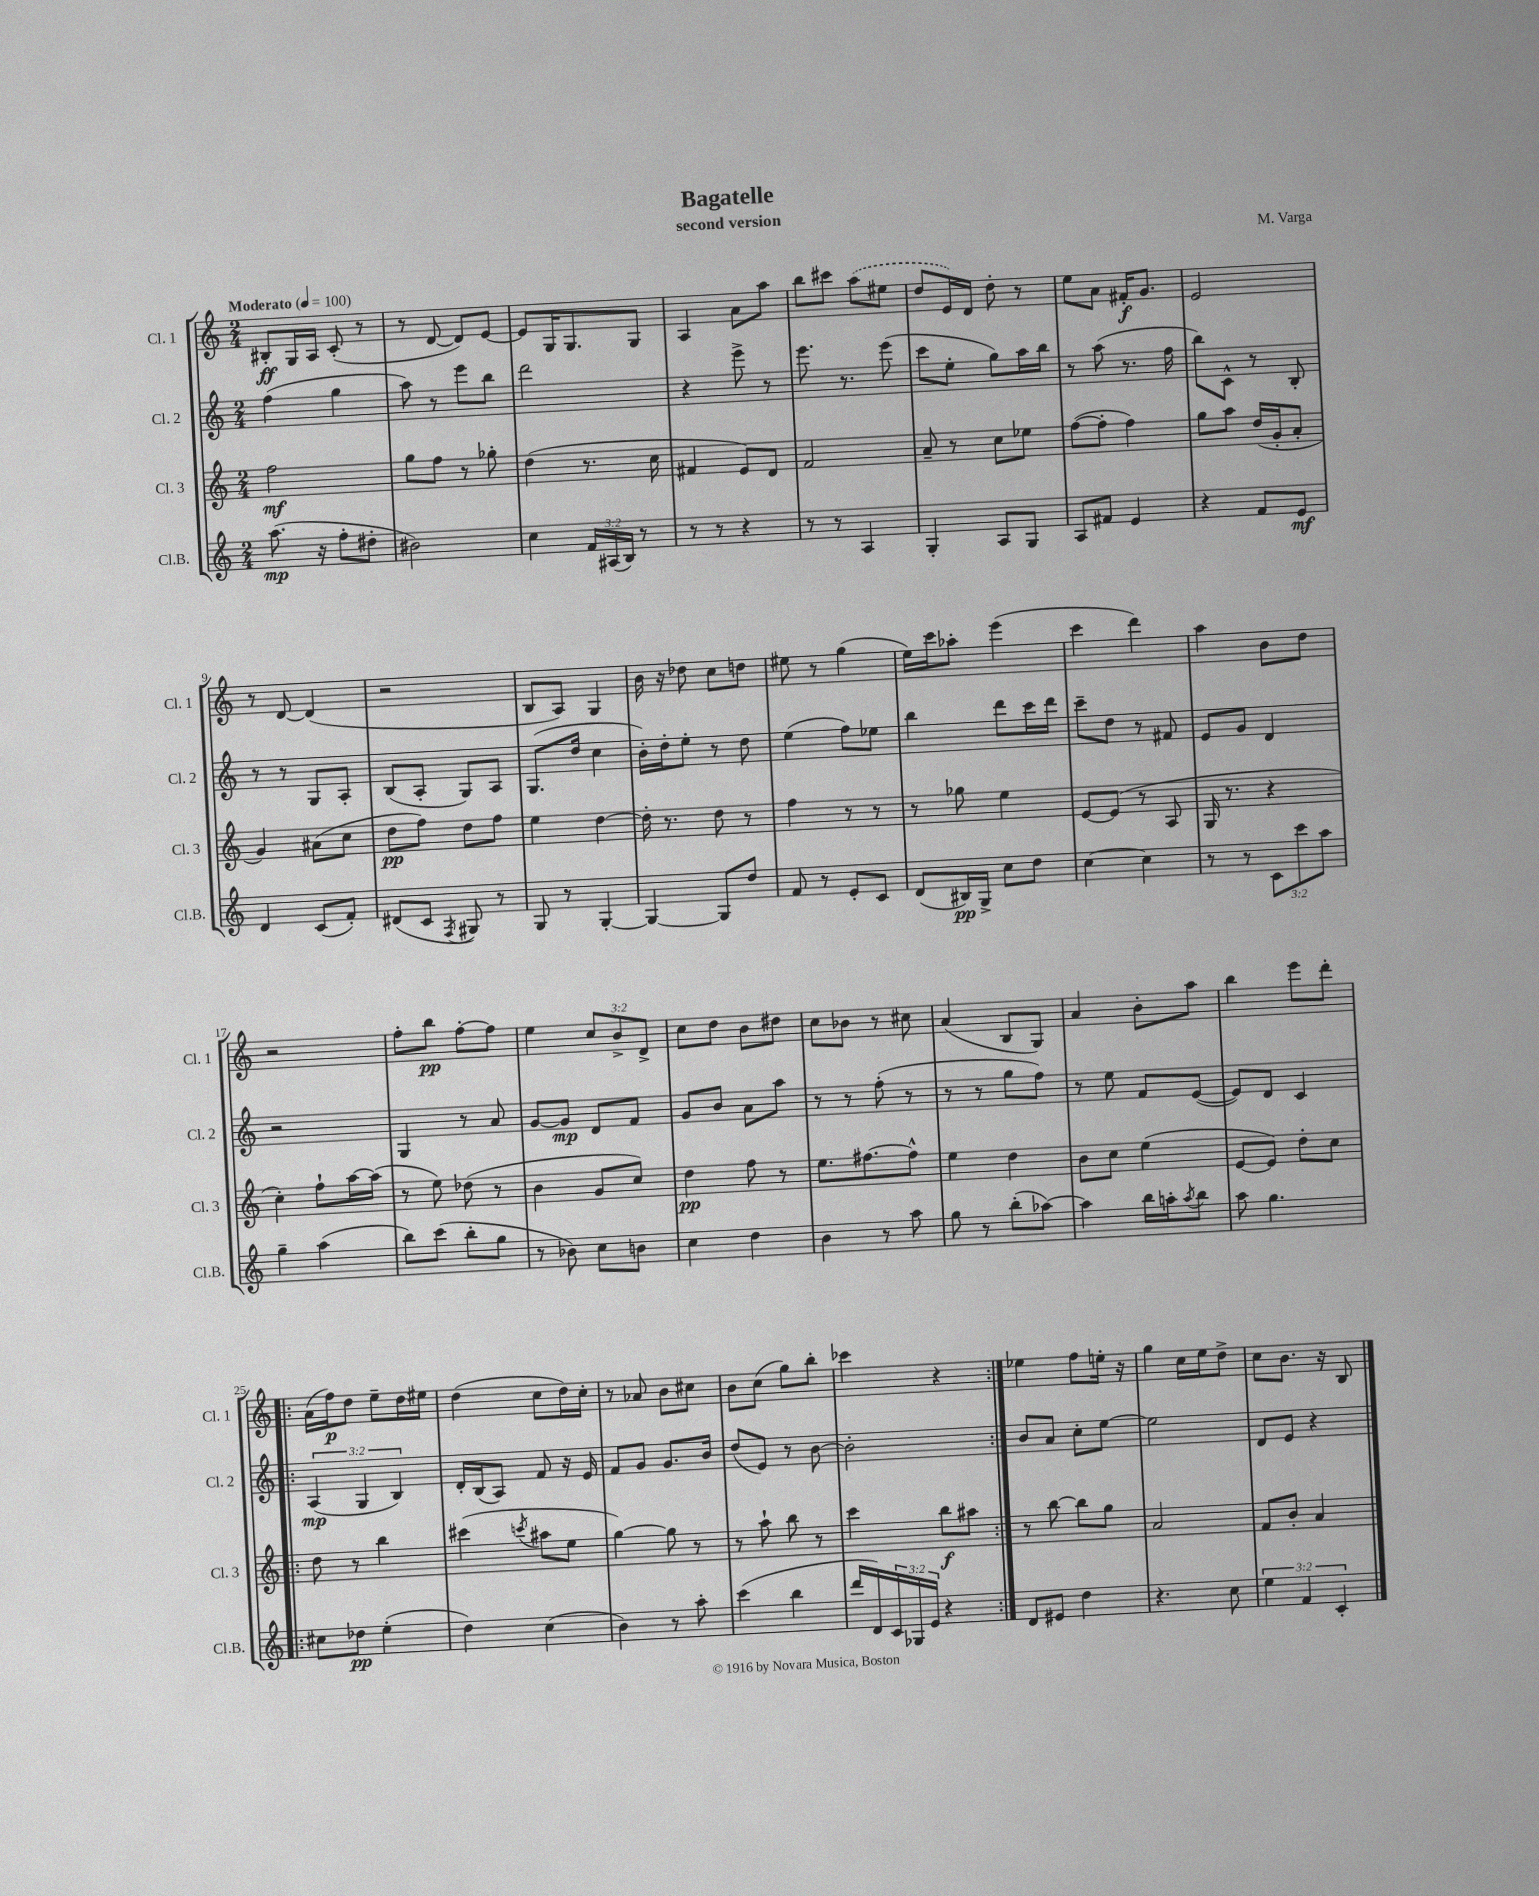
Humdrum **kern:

**kern	**dynam	**kern	**dynam	**kern	**dynam	**kern	**dynam
*part4	*part4	*part3	*part3	*part2	*part2	*part1	*part1
*staff4	*staff4	*staff3	*staff3	*staff2	*staff2	*staff1	*staff1
*I"Cl.B.	*	*I"Cl. 3	*	*I"Cl. 2	*	*I"Cl. 1	*
*I'Cl.B.	*	*I'Cl. 3	*	*I'Cl. 2	*	*I'Cl. 1	*
*clefG2	*	*clefG2	*	*clefG2	*	*clefG2	*
*k[]	*	*k[]	*	*k[]	*	*k[]	*
*M2/4	*	*M2/4	*	*M2/4	*	*M2/4	*
*MM100	*	*MM100	*	*MM100	*	*MM100	*
=1	=1	=1	=1	=1	=1	=1	=1
!	!	!	!	!	!	!LO:TX:a:B:t=Moderato	!
(8.aa\	mp	2ff\	mf	(4ff\	.	8B#X'/L	ff
.	.	.	.	.	.	16G/L	.
16r	.	.	.	.	.	16A/JJ	.
8ff'\L	.	.	.	4gg\	.	(8c'/	.
8dd#X'\J	.	.	.	.	.	8r	.
=2	=2	=2	=2	=2	=2	=2	=2
2b#X\)	.	8gg\L	.	8aa\)	.	8r	.
.	.	8ff\J	.	8r	.	[8d/	.
.	.	8r	.	8eee\L	.	8d/L])	.
.	.	8gg-X'\	.	8bb\J	.	[8e/J	.
=3	=3	=3	=3	=3	=3	=3	=3
4cc\	.	(4dd\	.	2ddd\	.	8e/L]	.
.	.	.	.	.	.	16G/K	.
.	.	.	.	.	.	8.G/	.
24f/LL	.	8.r	.	.	.	.	.
(24A#X/	.	.	.	.	.	.	.
24B/JJ)	.	.	.	.	.	.	.
8r	.	.	.	.	.	8G/J	.
.	.	16cc\	.	.	.	.	.
=4	=4	=4	=4	=4	=4	=4	=4
8r	.	4f#X/	.	4r	.	4A/	.
8r	.	.	.	.	.	.	.
4r	.	8e/L)	.	8eee^\	.	8a\L	.
.	.	8d/J	.	8r	.	8aa\J	.
=5	=5	=5	=5	=5	=5	=5	=5
8r	.	2f/	.	8.eee\	.	8bb\L	.
8r	.	.	.	.	.	8ccc#X\J	.
.	.	.	.	8.r	.	.	.
4A/	.	.	.	.	.	(8aa\L	.
.	.	.	.	(8eee\	.	8ee#X\J	.
=6	=6	=6	=6	=6	=6	=6	=6
4G'/	.	8a~/	.	8ccc\L	.	8dd/L	.
.	.	8r	.	8ee'\J	.	16e/L)	.
.	.	.	.	.	.	16d/JJ	.
8A/L	.	8cc\L	.	8gg\L)	.	8dd'\	.
8G/J	.	8ee-X\J	.	16aa\L	.	8r	.
.	.	.	.	16bb\JJ	.	.	.
=7	=7	=7	=7	=7	=7	=7	=7
8A/L	.	([8ff\L	.	8r	.	8ee\L	.
8f#X/J	.	8ff'\J]	.	(8aa\	.	8a\J	.
4e/	.	4ff\)	.	8.r	.	16f#X'/KL	f
.	.	.	.	.	.	8.g/J	.
.	.	.	.	16ff\	.	.	.
=8	=8	=8	=8	=8	=8	=8	=8
4r	.	8gg\L	.	8bb\L)	.	2e/	.
.	.	8aa\J	.	8c^^\J	.	.	.
8f/L	.	(16dd/LL	.	8r	.	.	.
.	.	16g'/J	.	.	.	.	.
8e/J	mf	8a'/J	.	8B'/	.	.	.
!!LO:LB:g=z
=9	=9	=9	=9	=9	=9	=9	=9
4d/	.	4g/)	.	8r	.	8r	.
.	.	.	.	8r	.	[8d/	.
(8c/L	.	(8a#X\L	.	8G/L	.	(4d/]	.
8f'/J)	.	8cc\J	.	8A'/J	.	.	.
=10	=10	=10	=10	=10	=10	=10	=10
(8d#X/L	.	8dd\L	pp	(8B/L	.	2r	.
8c/J	.	8ff\J)	.	8A'/J	.	.	.
8qF/	.	.	.	.	.	.	.
8G#X/)	.	8dd\L	.	8G/L)	.	.	.
8r	.	8ff\J	.	8A/J	.	.	.
=11	=11	=11	=11	=11	=11	=11	=11
8G/	.	4ee\	.	(8.G/L	.	8B/L	.
8r	.	.	.	.	.	8A/J)	.
.	.	.	.	16dd/Jk	.	.	.
[4G'/	.	[4dd\	.	4cc\	.	4G/	.
=12	=12	=12	=12	=12	=12	=12	=12
4G/_	.	16dd'\]	.	16b'\LL)	.	16b\	.
.	.	8.r	.	16dd'\J	.	16r	.
.	.	.	.	8ee'\J	.	8dd-X\	.
8G/L]	.	8dd\	.	8r	.	8cc\L	.
8dd/J	.	8r	.	8dd\	.	8ddn\J	.
=13	=13	=13	=13	=13	=13	=13	=13
8f/	.	4ff\	.	(4ee\	.	8ee#X\	.
8r	.	.	.	.	.	8r	.
8e'/L	.	8r	.	8ff\L)	.	(4gg\	.
8c/J	.	8r	.	8ee-X\J	.	.	.
=14	=14	=14	=14	=14	=14	=14	=14
(8d/L	.	8r	.	4bb\	.	16ee\LL)	.
.	.	.	.	.	.	16ccc\J	.
16B#X/L)	pp	8gg-X\	.	.	.	8aa-X'\J	.
16G^/JJ	.	.	.	.	.	.	.
8cc\L	.	4ee\	.	8ddd\L	.	(4eee\	.
8dd\J	.	.	.	16ccc\L	.	.	.
.	.	.	.	16ddd\JJ	.	.	.
=15	=15	=15	=15	=15	=15	=15	=15
[4cc\	.	[8e/L	.	8ccc~\L	.	4ccc\	.
.	.	(8e/J]	.	8dd\J	.	.	.
4cc\]	.	8r	.	8r	.	4ddd\)	.
.	.	8A/	.	8f#X/	.	.	.
=16	=16	=16	=16	=16	=16	=16	=16
8r	.	16G/	.	8e/L	.	4aa\	.
.	.	8.r	.	.	.	.	.
8r	.	.	.	8g/J	.	.	.
12c\L	.	4r	.	4d/	.	8b\L	.
12ccc\	.	.	.	.	.	.	.
.	.	.	.	.	.	8dd\J	.
12aa\J	.	.	.	.	.	.	.
!!LO:LB:g=z
=17	=17	=17	=17	=17	=17	=17	=17
4gg~\	.	4cc'\)	.	2r	.	2r	.
(4aa\	.	8ff`\L	.	.	.	.	.
.	.	[16aa\L	.	.	.	.	.
.	.	(16aa\JJ]	.	.	.	.	.
=18	=18	=18	=18	=18	=18	=18	=18
8bb\L)	.	8r	.	4G/	.	8ff'\L	.
(8ccc\J	.	8ee\)	.	.	.	8bb\J	pp
8bb'\L	.	(8dd-X\	.	8r	.	[8ff'\L	.
8gg\J	.	8r	.	8a/	.	8ff\J]	.
=19	=19	=19	=19	=19	=19	=19	=19
8r	.	4b\	.	[8g/L	.	4ee\	.
8b-X\)	.	.	.	8g/J]	mp	.	.
8cc\L	.	8g/L	.	8d/L	.	12cc/L	.
.	.	.	.	.	.	12b^/	.
8bn\J	.	8cc/J)	.	8f/J	.	.	.
.	.	.	.	.	.	12d^/J	.
=20	=20	=20	=20	=20	=20	=20	=20
4cc\	.	4dd\	pp	8g/L	.	8cc\L	.
.	.	.	.	8b/J	.	8dd\J	.
4dd\	.	8ff\	.	8a\L	.	8b\L	.
.	.	8r	.	8aa\J	.	8dd#X\J	.
=21	=21	=21	=21	=21	=21	=21	=21
4b\	.	8.ee\L	.	8r	.	8cc\L	.
.	.	.	.	8r	.	8b-X\J	.
.	.	[8.ff#X\	.	.	.	.	.
8r	.	.	.	(8ff'\	.	8r	.
8aa\	.	8ff#^^\J]	.	8r	.	8cc#X\	.
=22	=22	=22	=22	=22	=22	=22	=22
8gg\	.	4ee\	.	8r	.	(4a/	.
8r	.	.	.	8r	.	.	.
(8bb'\L	.	4dd\	.	8gg\L	.	8B/L	.
[8aa-X\J)	.	.	.	8ff\J)	.	8G/J)	.
=23	=23	=23	=23	=23	=23	=23	=23
4aa-\]	.	8b\L	.	8r	.	4a/	.
.	.	8cc\J	.	8ee\	.	.	.
16bb\LL	.	(4ee\	.	8f/L	.	8b'\L	.
16aan'\J	.	.	.	.	.	.	.
8qaa/	.	.	.	.	.	.	.
8bb\J	.	.	.	([8e/J	.	8aa\J	.
=24	=24	=24	=24	=24	=24	=24	=24
8aa\	.	[8e/L	.	8e/L])	.	4bb\	.
4.gg\	.	8e/J])	.	8d/J	.	.	.
.	.	8dd'\L	.	4c/	.	8eee\L	.
.	.	8cc\J	.	.	.	8ddd'\J	.
!!LO:LB:g=z
=25!|:	=25!|:	=25!|:	=25!|:	=25!|:	=25!|:	=25!|:	=25!|:
8cc#X\L	.	8dd\	.	(6A/	mp	(16a\LL	.
.	.	.	.	.	.	16ff\J)	p
8dd-X\J	pp	8r	.	.	.	8dd\J	.
.	.	.	.	6G/	.	.	.
(4ee'\	.	4bb\	.	.	.	8ee~\L	.
.	.	.	.	6B/)	.	.	.
.	.	.	.	.	.	16dd\L	.
.	.	.	.	.	.	16ee#X\JJ	.
=26	=26	=26	=26	=26	=26	=26	=26
4dd\)	.	(4ccc#X\	.	16d'/LL	.	(4dd\	.
.	.	.	.	(16B/J	.	.	.
.	.	.	.	8A/J)	.	.	.
.	.	8qcccn/	.	.	.	.	.
(4cc\	.	8aa#X\L	.	8f/	.	8cc\L	.
.	.	8ee\J	.	16r	.	16dd\L)	.
.	.	.	.	16e/	.	16cc'\JJ	.
=27	=27	=27	=27	=27	=27	=27	=27
4b\)	.	[4gg\)	.	8f/L	.	8r	.
.	.	.	.	8g/J	.	8a-X/	.
8r	.	8gg\]	.	8.g/L	.	8b\L	.
8aa'\	.	8r	.	.	.	8cc#X\J	.
.	.	.	.	16b/Jk	.	.	.
=28	=28	=28	=28	=28	=28	=28	=28
(4ccc\	.	8r	.	(8dd/L	.	8b\L	.
.	.	8aa`\	.	8e/J)	.	(8cc\J	.
4bb\	.	8bb\	.	8r	.	8gg\L)	.
.	.	8r	.	[8b\	.	8bb'\J	.
=29	=29	=29	=29	=29	=29	=29	=29
16ddd/LL	.	4ccc\	.	2b'\]	.	4ccc-X\	.
16d/)	.	.	.	.	.	.	.
24c/	.	.	.	.	.	.	.
24G-X/	.	.	.	.	.	.	.
24e/JJ	.	.	.	.	.	.	.
4r	.	8bb\L	f	.	.	4r	.
.	.	8aa#X\J	.	.	.	.	.
=30:|!	=30:|!	=30:|!	=30:|!	=30:|!	=30:|!	=30:|!	=30:|!
8d/L	.	8r	.	8b/L	.	4ee-X\	.
8e#X/J	.	[8bb\	.	8a/J	.	.	.
4dd\	.	8bb\L]	.	8cc'\L	.	8ff\L	.
.	.	8gg\J	.	[8ee\J	.	16een'\Jk	.
.	.	.	.	.	.	16r	.
=31	=31	=31	=31	=31	=31	=31	=31
4.r	.	2a/	.	2ee\]	.	4gg\	.
.	.	.	.	.	.	16cc\LL	.
.	.	.	.	.	.	16ee\J	.
8cc\	.	.	.	.	.	8dd^\J	.
=32	=32	=32	=32	=32	=32	=32	=32
6ee\	.	8f/L	.	8d/L	.	8cc\L	.
.	.	8b'/J	.	8e/J	.	8.b\J	.
6f/	.	.	.	.	.	.	.
.	.	4a/	.	4r	.	.	.
.	.	.	.	.	.	16r	.
6c'/	.	.	.	.	.	.	.
.	.	.	.	.	.	8B/	.
==	==	==	==	==	==	==	==
*-	*-	*-	*-	*-	*-	*-	*-
